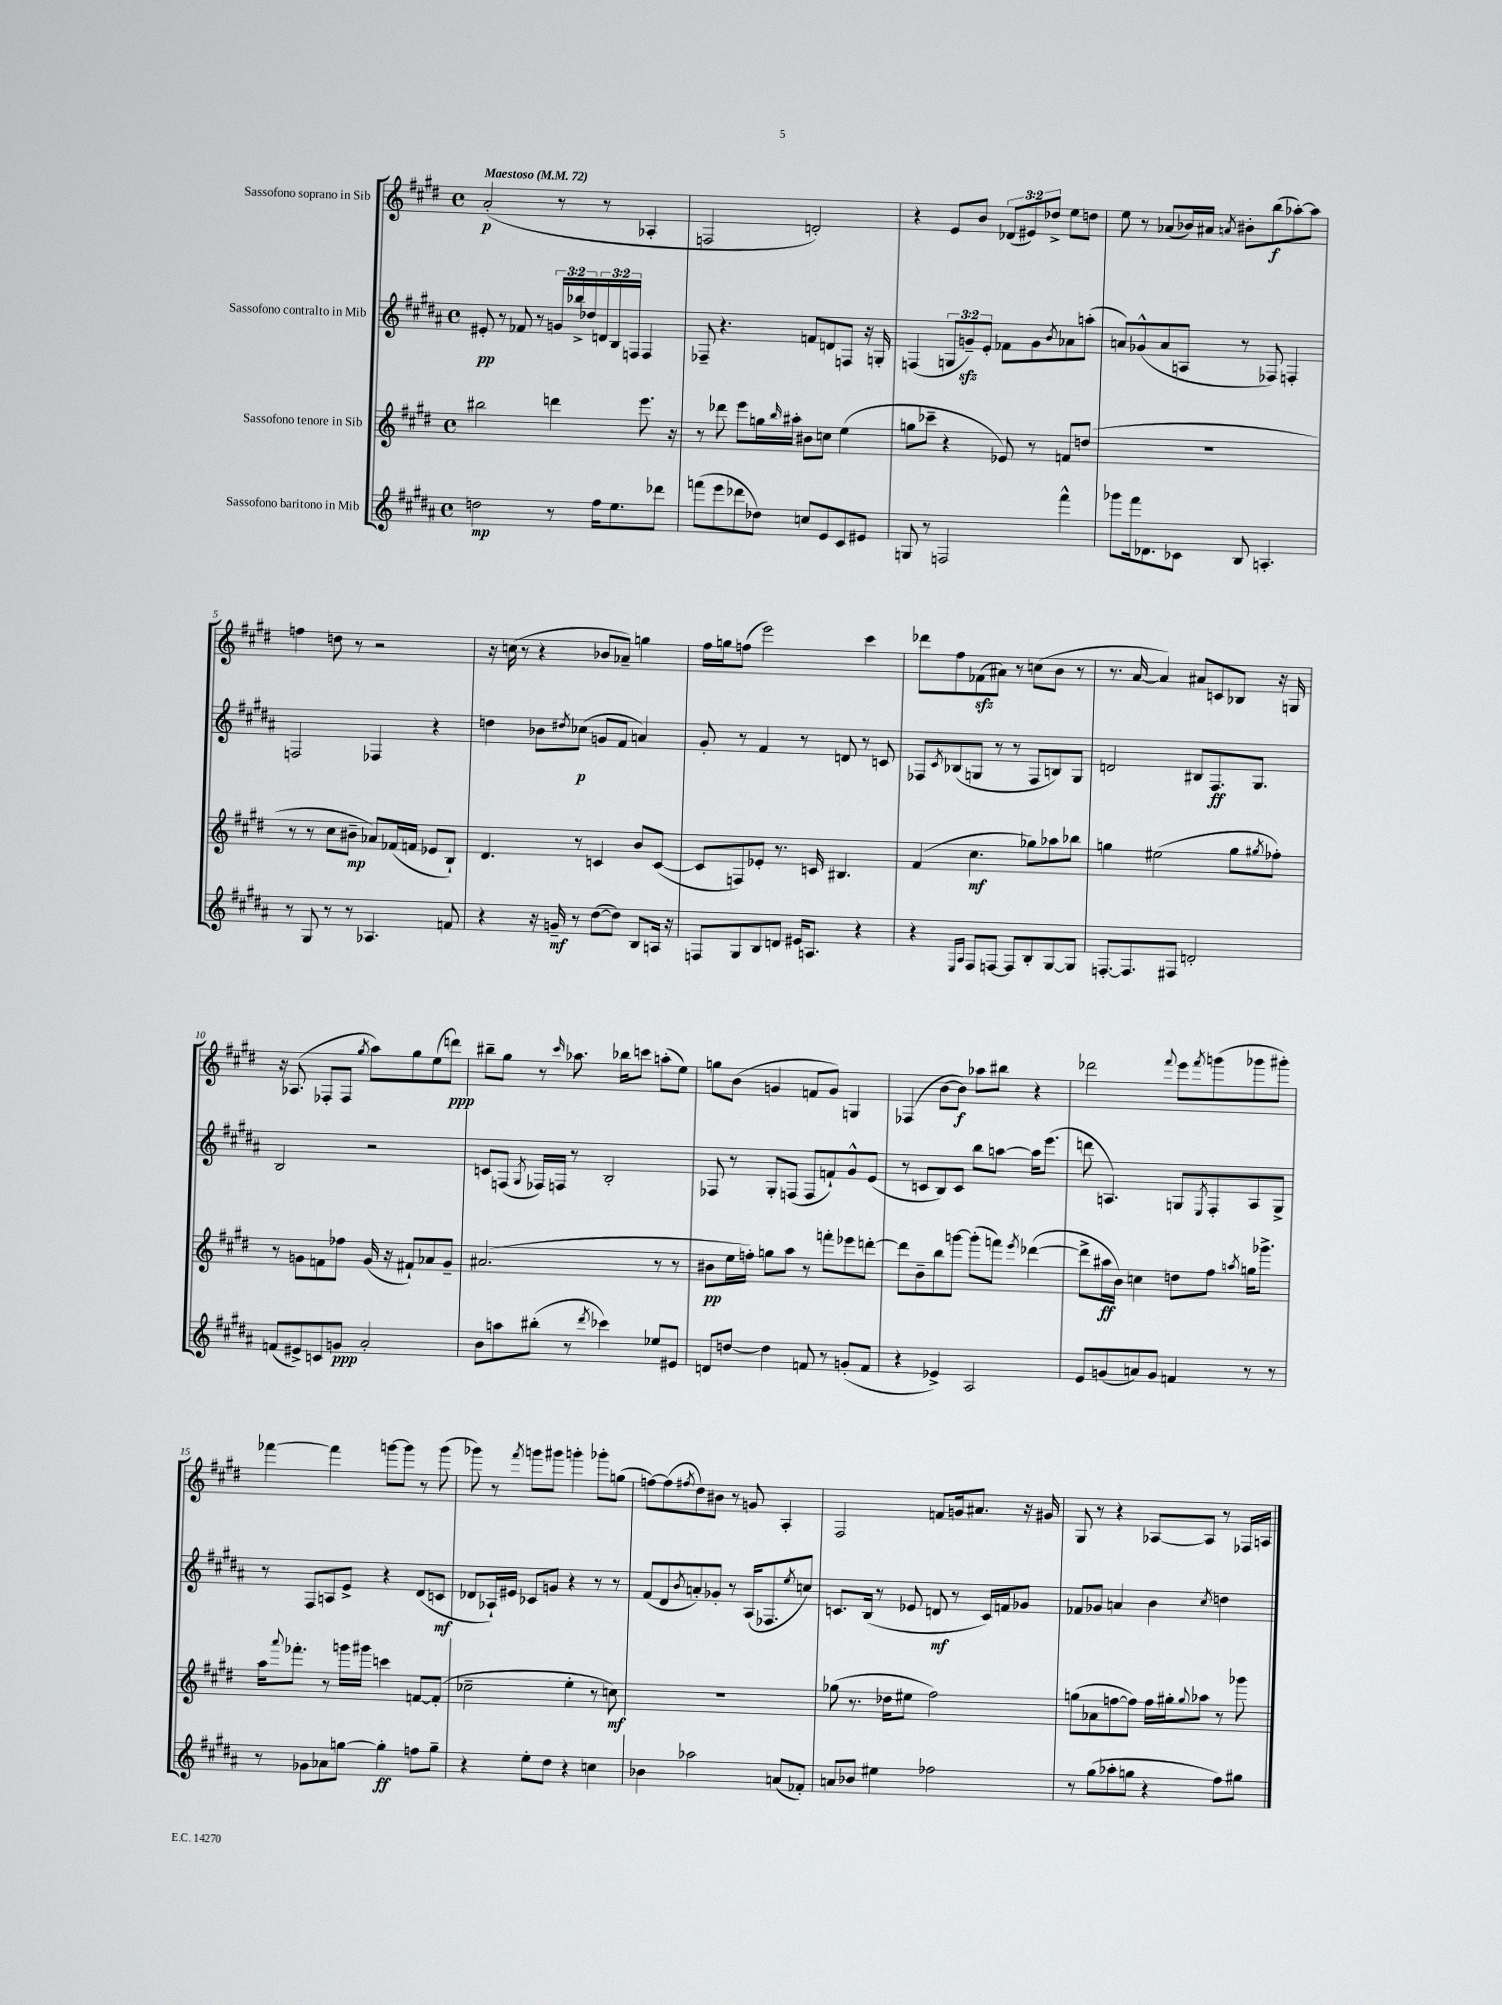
<<
\new StaffGroup <<
\new Staff = "s0" \with { instrumentName = "Sassofono soprano in Sib" } {
    \clef treble \key e \major \defaultTimeSignature \time 4/4 \override Staff.TupletNumber.text = #tuplet-number::calc-fraction-text \tempo "Maestoso" 4 = 72
    a'2-.\p( r8 r8 aes4-. |
    f2 d'2-.) |
    r4 e'8 b'8 \tuplet 3/2 { des'8( eis'8) des''8-> } e''8 d''8 |
    e''8 r8 aes'8( bes'16) ais'16 \acciaccatura { a'8 } bis'8-. b''8\f( aes''8~-.) aes''8 |
    f''4 d''8 r8 r2 |
    r16 c''16( r8 r4 bes'8 aes'8--) g''4 |
    fis''16 g''16 f''8( e'''2) cis'''4 |
    des'''8 fis''8 fes'8\sfz( ais'8) r8 c''8( b'8 r8 |
    r8. a'16~ a'4) ais'8 c'8 bes8 r16 g16 |
    r16 aes8.( fes8-. fes8 \acciaccatura { gis''8 } a''8) gis''8 e''8( d'''8\ppp) |
    bis''8-- gis''8 r8 \grace { cis'''16 } aes''8. bes''16 c'''8 a''8-.( e''8) |
    g''8 b'8( g'4 f'8 g'8) g4 |
    fes4( b'8~ b'8\f) aes''8 bis''8 r4 |
    des'''2 \appoggiatura { fis'''8 } e'''8 \acciaccatura { fis'''8 } g'''8( ges'''8 gis'''8-.) |
    fes'''4~ fes'''4 g'''8~ g'''8 r8 g'''8( |
    ges'''8) r8 \acciaccatura { fis'''8 } g'''8 gis'''8 g'''4-. ges'''8-. g''8( |
    f''8~) f''8( \acciaccatura { fis''8 } dis''8) bis'8 r8 g'8 a4-. |
    fis2 f'8 g'16 ais'8. r16 gis'16 |
    gis8 r8 r4 aes8~ aes8 r8 fes16 a16 \bar "|." |
}
\new Staff = "s1" \with { instrumentName = "Sassofono contralto in Mib" } {
    \clef treble \key b \major \defaultTimeSignature \time 4/4 \override Staff.TupletNumber.text = #tuplet-number::calc-fraction-text
    eis'8-.\pp r8 fes'8 r8 \tuplet 3/2 { g'16 bes''16-> des''16 } \tuplet 3/2 { d'16 b16 f16 } f4 |
    fes8-- r4. f'8 d'8 f8 r16 g16-. |
    f4( \tuplet 3/2 { g8 g'8--\sfz) e'8-. } fes'8 g'8 \acciaccatura { b'8 } aes'8 a''8-.( |
    a'8) ges'8-^( a'8 a8 r8 fes8) f4-. |
    f2 fes4 r4 |
    d''4 bes'8 \acciaccatura { dis''8 } ces''8\p( g'8 fis'8 a'4) |
    gis'8-. r8 fis'4 r8 d'8 r8 c'8 |
    fes8 \acciaccatura { cis'8 } bes8( g8 r8 r8 fes8 b8) g8 |
    d'2 bis8 fis8.\ff gis8. |
    b2 r2 |
    c'8 f8( \acciaccatura { gis8 } fes16) f16 r8 b2-. |
    fes8 r8 gis8-. f8( f8 f'8-!) gis'8-^ e'8( |
    r8 c'8 b8) c'8 b''8 a''8~ a''16 e'''8.( |
    d'''8 a4.) g8 \acciaccatura { e8 } fis8-. a8 g8-> |
    r8 fis8 a8 e'8-> r4 dis'8( c'8\mf |
    des'8 aes16-!) eis'16 ces'8 g'8 r4 r8 r8 |
    fis'8( dis'8 \acciaccatura { b'8 } a'8-.) ges'8-. r8 ais16( fes8. \acciaccatura { e''8 } c''8) |
    c'8. b16( r8 ees'8 d'8\mf r8 c'16) f'16 ges'8 |
    fes'8 ges'8 a'4 b'4 \acciaccatura { cis''8 } d''4 \bar "|." |
}
\new Staff = "s2" \with { instrumentName = "Sassofono tenore in Sib" } {
    \clef treble \key e \major \defaultTimeSignature \time 4/4
    bis''2 d'''4 e'''8. r16 |
    r8 des'''8 e'''8 g''16 \grace { b''16 } ais''16-. bis'8 c''8 e''4( |
    g''8 ces'''8-- r4 ees'8) r8 f'8 d''8( |
    R1 |
    r8 r8 cis''8 bis'8--\mp aes'8) fes'16( f'16 ees'8 b8-!) |
    dis'4. r8 c'4 b'8 c'8~( |
    c'8 f8) ees'8-. r8. c'16 bis4. |
    fis'4( cis''4.\mf ges''8) aes''8 bes''8 |
    g''4 eis''2( g''8 \acciaccatura { gis''8 } fes''8-.) |
    r8 g'8 f'8 fes''8 g'16( r16 fis'8-!) aes'8 g'8-- |
    ais'2.( r8 r8 |
    bis'8\pp e''16 f''16-.) g''8 a''8 r8 f'''8-. ees'''8 d'''8~-. |
    d'''8 b'8-- b''8 g'''8~ g'''8-.( f'''8) \acciaccatura { e'''8 } des'''4~( |
    des'''8-> ais''16\ff b'16) c''4 d''8 fis''8 \acciaccatura { a''8 } g''16 ges'''8.-> |
    a''16 \appoggiatura { a'''8 } fes'''8.-. r8 g'''16 gis'''16 c'''4 f'8~ f'8-.( |
    ces''2-- e''4-. r8 c''8\mf) |
    R1 |
    ges''8( r8. des''16 eis''8 fis''2) |
    g''8( aes'8 f''8~ f''8) f''16 gis''16-. \appoggiatura { gis''8 } aes''8 r8 ges'''8 \bar "|." |
}
\new Staff = "s3" \with { instrumentName = "Sassofono baritono in Mib" } {
    \clef treble \key b \major \defaultTimeSignature \time 4/4
    d''2\mp r8 fis''16 e''8. des'''8 |
    f'''8( e'''8 des'''8 des''8) c''8 e'8 cis'8 eis'8 |
    g8 r8 f2 fis'''4-^ |
    ges'''8 fis'''16 des'8. ces'8 b8 a4.-. |
    r8 gis8 r8 r8 aes4. f'8 |
    r4 r16 g'16--\mf r8 dis''8~( dis''8) b8 a16 r16 |
    f8 gis8 b8 d'8 eis'16 a8. r4 |
    r4 \grace { e16 ais16 } fis8 f8~ f8 b8-. gis8~ gis8 |
    f8.~-. f8. fis8 d'2-. |
    f'8( eis'8->) c'8 g'8\ppp ais'2-. |
    b'8 a''8 bis''8-.( r8 \acciaccatura { dis'''8 } ces'''4) ees''8 eis'8 |
    d'8 d''8~ d''4 f'8 r8 g'8-.( f'8 |
    r4 ees'4->) ais2 |
    e'8 g'8( a'8) g'8 f'4 r8 r8 |
    r8 ges'8 aes'8 g''8~ g''4-.\ff f''8 g''8-- |
    r4 e''8-. dis''8 r4 c''4 |
    bes'4 aes''2 a'8( fes'8-.) |
    a'8 bes'8 eis''4 fes''2 |
    r8 gis''8( aes''8-. g''8 r4 fis''8) gis''8 \bar "|." |
}
>>
>>
